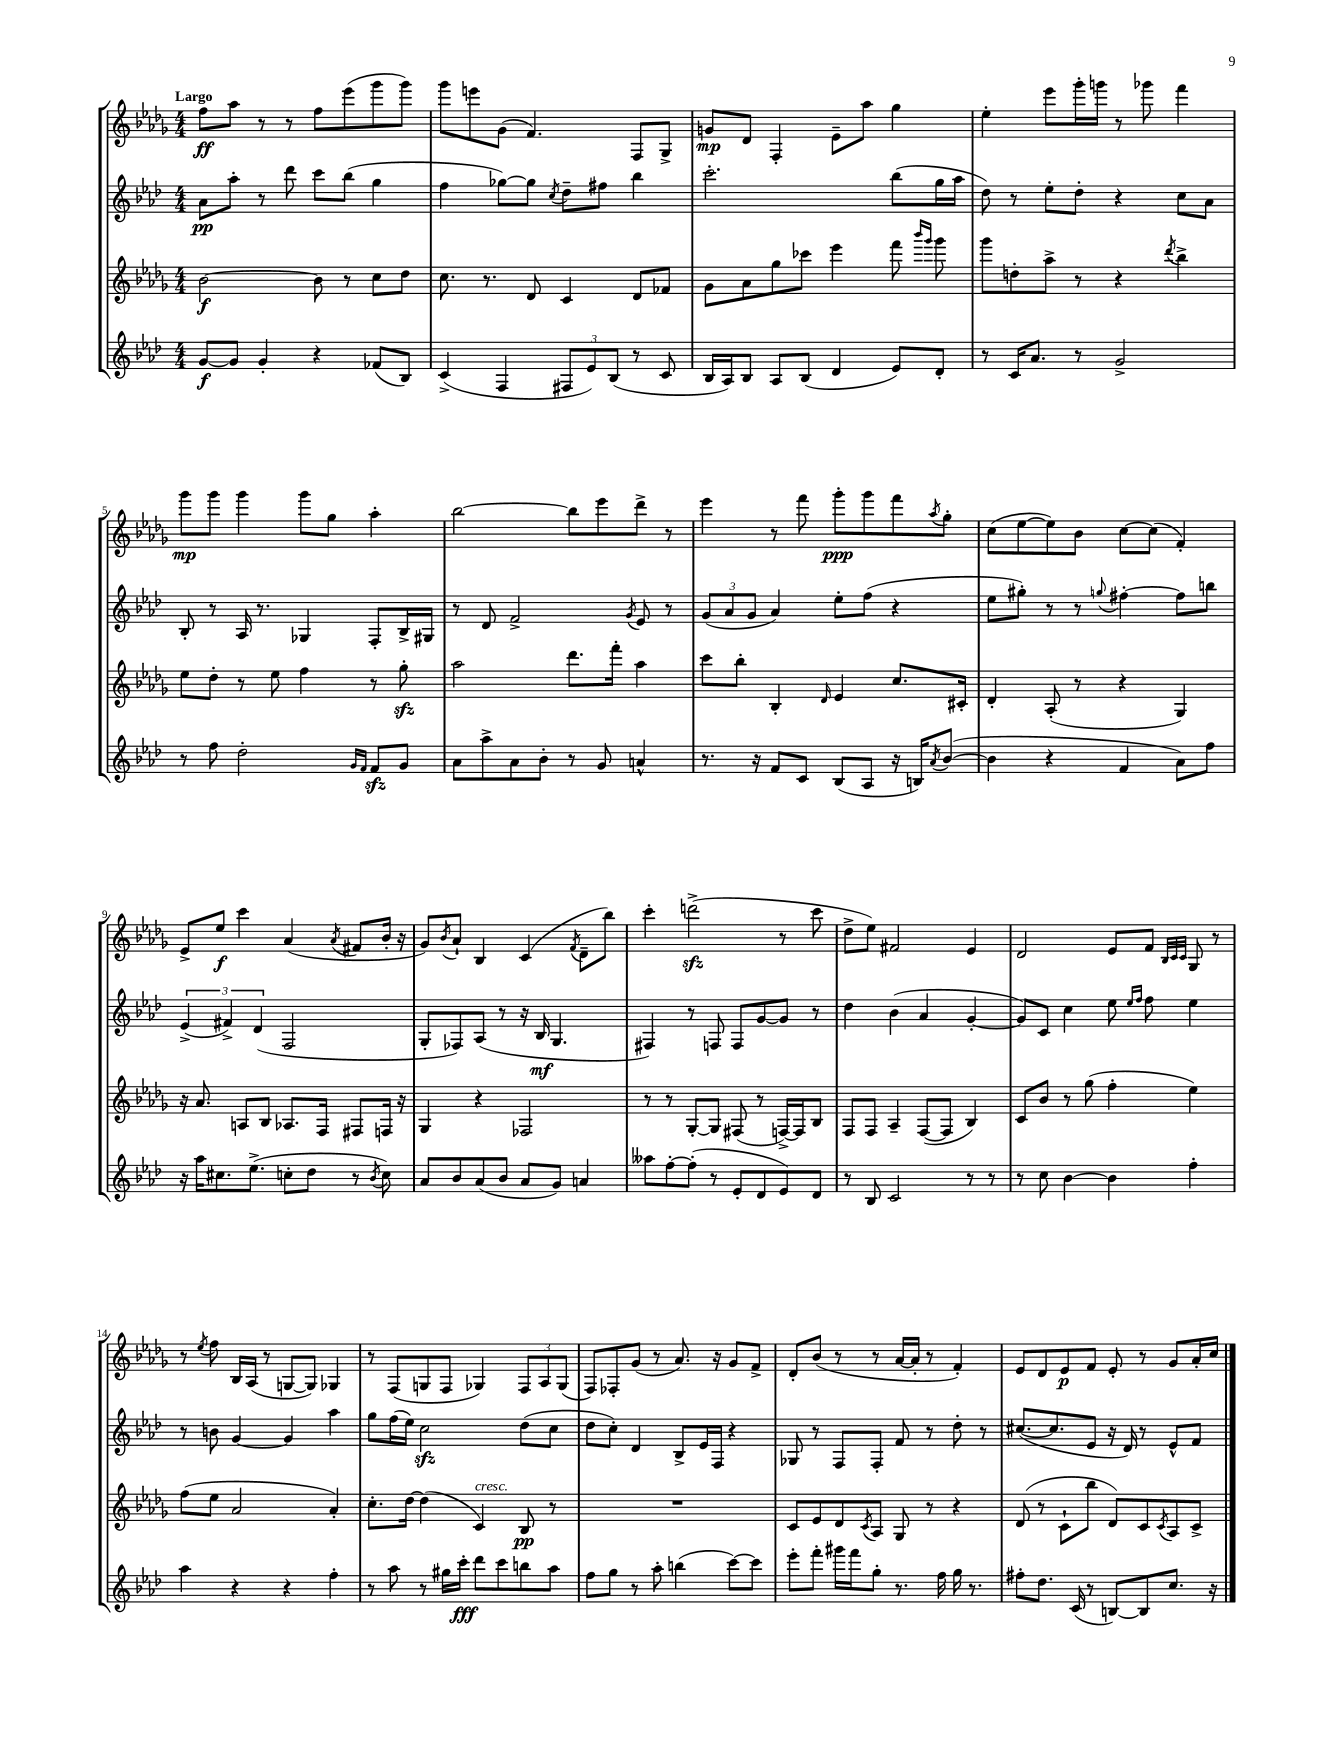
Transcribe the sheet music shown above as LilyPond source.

<<
\new StaffGroup <<
\new Staff = "s0" {
    \clef treble \key des \major \numericTimeSignature \time 4/4 \tempo "Largo"
    f''8\ff aes''8 r8 r8 f''8 ees'''8( ges'''8 ges'''8) |
    ges'''8 e'''8 ges'8( f'4.) f8 ges8-> |
    g'8\mp des'8 f4-. ees'8-- aes''8 ges''4 |
    ees''4-. ees'''8 ges'''16-. g'''16 r8 ges'''8 f'''4 |
    ges'''8\mp ges'''8 ges'''4 ges'''8 ges''8 aes''4-. |
    bes''2~ bes''8 ees'''8 des'''8-> r8 |
    ees'''4 r8 f'''8 ges'''8-.\ppp ges'''8 f'''8 \acciaccatura { aes''8 } ges''8-. |
    c''8( ees''8~ ees''8) bes'8 c''8~ c''8( f'4-.) |
    ees'8-> ees''8\f c'''4 aes'4( \acciaccatura { aes'8 } fis'8 bes'16-. r16 |
    ges'8) \acciaccatura { bes'8 } aes'8-! bes4 c'4( \acciaccatura { f'8 } des'8-- bes''8) |
    c'''4-. d'''2->\sfz( r8 c'''8 |
    des''8-> ees''8) fis'2 ees'4 |
    des'2 ees'8 f'8 \grace { bes32 c'32 c'32 } ges8 r8 |
    r8 \acciaccatura { ees''8 } f''8 bes16 aes16( r8 g8~ g8) ges4 |
    r8 f8( g8 f8 ges4) \tuplet 3/2 { f8 aes8 ges8( } |
    f8) fes8-. ges'8( r8 aes'8.) r16 ges'8 f'8-> |
    des'8-. bes'8( r8 r8 aes'16~ aes'16-. r8 f'4-.) |
    ees'8 des'8 ees'8\p f'8 ees'8-. r8 ges'8 aes'16-. c''16 \bar "|." |
}
\new Staff = "s1" {
    \clef treble \key aes \major \numericTimeSignature \time 4/4
    aes'8\pp aes''8-. r8 des'''8 c'''8 bes''8( g''4 |
    f''4 ges''8~) ges''8 \acciaccatura { c''8 } des''8-- fis''8 bes''4 |
    c'''2.-. bes''8( g''16 aes''16 |
    des''8) r8 ees''8-. des''8-. r4 c''8 aes'8 |
    bes8-. r8 aes16 r8. ges4 f8-. bes16-> gis16 |
    r8 des'8 f'2-> \acciaccatura { g'8 } ees'8 r8 |
    \tuplet 3/2 { g'8( aes'8 g'8 } aes'4) ees''8-. f''8( r4 |
    ees''8 gis''8-.) r8 r8 \appoggiatura { g''8 } fis''4~-. fis''8 b''8 |
    \tuplet 3/2 { ees'4->( fis'4->) des'4( } f2 |
    g8-. fes8) aes8( r8 r16 bes16\mf g4. |
    fis4) r8 f8 f8 g'8~ g'8 r8 |
    des''4 bes'4( aes'4 g'4~-. |
    g'8) c'8 c''4 ees''8 \grace { ees''16 f''16 } f''8 ees''4 |
    r8 b'8 g'4~ g'4 aes''4 |
    g''8 f''16( ees''16) c''2\sfz des''8( c''8 |
    des''8 c''8-.) des'4 bes8-> ees'16 f16 r4 |
    ges8 r8 f8 f8-. f'8 r8 des''8-. r8 |
    cis''8.~( cis''8. ees'8 r16 des'16) r8 ees'8-^ f'8 \bar "|." |
}
\new Staff = "s2" {
    \clef treble \key des \major \numericTimeSignature \time 4/4
    bes'2~\f bes'8 r8 c''8 des''8 |
    c''8. r8. des'8 c'4 des'8 fes'8 |
    ges'8 aes'8 ges''8 ces'''8 ees'''4 f'''8 \grace { bes'''16 ges'''16 } ges'''8 |
    ges'''8 d''8-. aes''8-> r8 r4 \acciaccatura { des'''8 } bes''4-> |
    ees''8 des''8-. r8 ees''8 f''4 r8 ges''8-.\sfz |
    aes''2 des'''8. f'''16-. aes''4 |
    c'''8 bes''8-. bes4-. \grace { des'16 } ees'4 c''8. cis'16-. |
    des'4-. aes8-.( r8 r4 ges4) |
    r16 aes'8. a8 bes8 aes8. f16 fis8 f16 r16 |
    ges4 r4 fes2 |
    r8 r8 ges8~-. ges8 fis8( r8 f16~->) f16 bes8 |
    f8 f8 aes4-- f8~( f8 bes4) |
    c'8 bes'8 r8 ges''8( f''4-. ees''4) |
    f''8( ees''8 aes'2 aes'4-.) |
    c''8.-. des''16~ des''4( c'4^\markup { \italic "cresc." }) bes8\pp r8 |
    R1 |
    c'8 ees'8 des'8 \acciaccatura { c'8 } aes8 ges8 r8 r4 |
    des'8( r8 c'8-! bes''8 des'8) c'8 \acciaccatura { c'8 } aes8 c'8-> \bar "|." |
}
\new Staff = "s3" {
    \clef treble \key aes \major \numericTimeSignature \time 4/4
    g'8~\f g'8 g'4-. r4 fes'8( bes8) |
    c'4->( f4 \tuplet 3/2 { fis8 ees'8) bes8( } r8 c'8 |
    bes16 aes16) bes8 aes8 bes8( des'4 ees'8) des'8-. |
    r8 c'16 aes'8. r8 g'2-> |
    r8 f''8 des''2-. \grace { g'16 f'16 } f'8\sfz g'8 |
    aes'8 aes''8-> aes'8 bes'8-. r8 g'8 a'4-^ |
    r8. r16 f'8 c'8 bes8( aes8 r16 b16) \acciaccatura { aes'8 } bes'8~( |
    bes'4 r4 f'4 aes'8) f''8 |
    r16 aes''16 cis''8. ees''8.->( c''8-. des''8 r8 \acciaccatura { bes'8 } c''8) |
    aes'8 bes'8 aes'8( bes'8 aes'8 g'8) a'4 |
    aeses''8 f''8~-. f''8-.( r8 ees'8-. des'8 ees'8) des'8 |
    r8 bes8 c'2 r8 r8 |
    r8 c''8 bes'4~ bes'4 f''4-. |
    aes''4 r4 r4 f''4-. |
    r8 aes''8 r8 gis''16 c'''16-.\fff des'''8 c'''8 b''8 aes''8 |
    f''8 g''8 r8 aes''8-. b''4( c'''8~) c'''8 |
    ees'''8-. f'''8-. gis'''16 f'''16 g''8-. r8. f''16 g''16 r8. |
    fis''8-. des''8. c'16( r8 b8~) b8 c''8. r16 \bar "|." |
}
>>
>>
